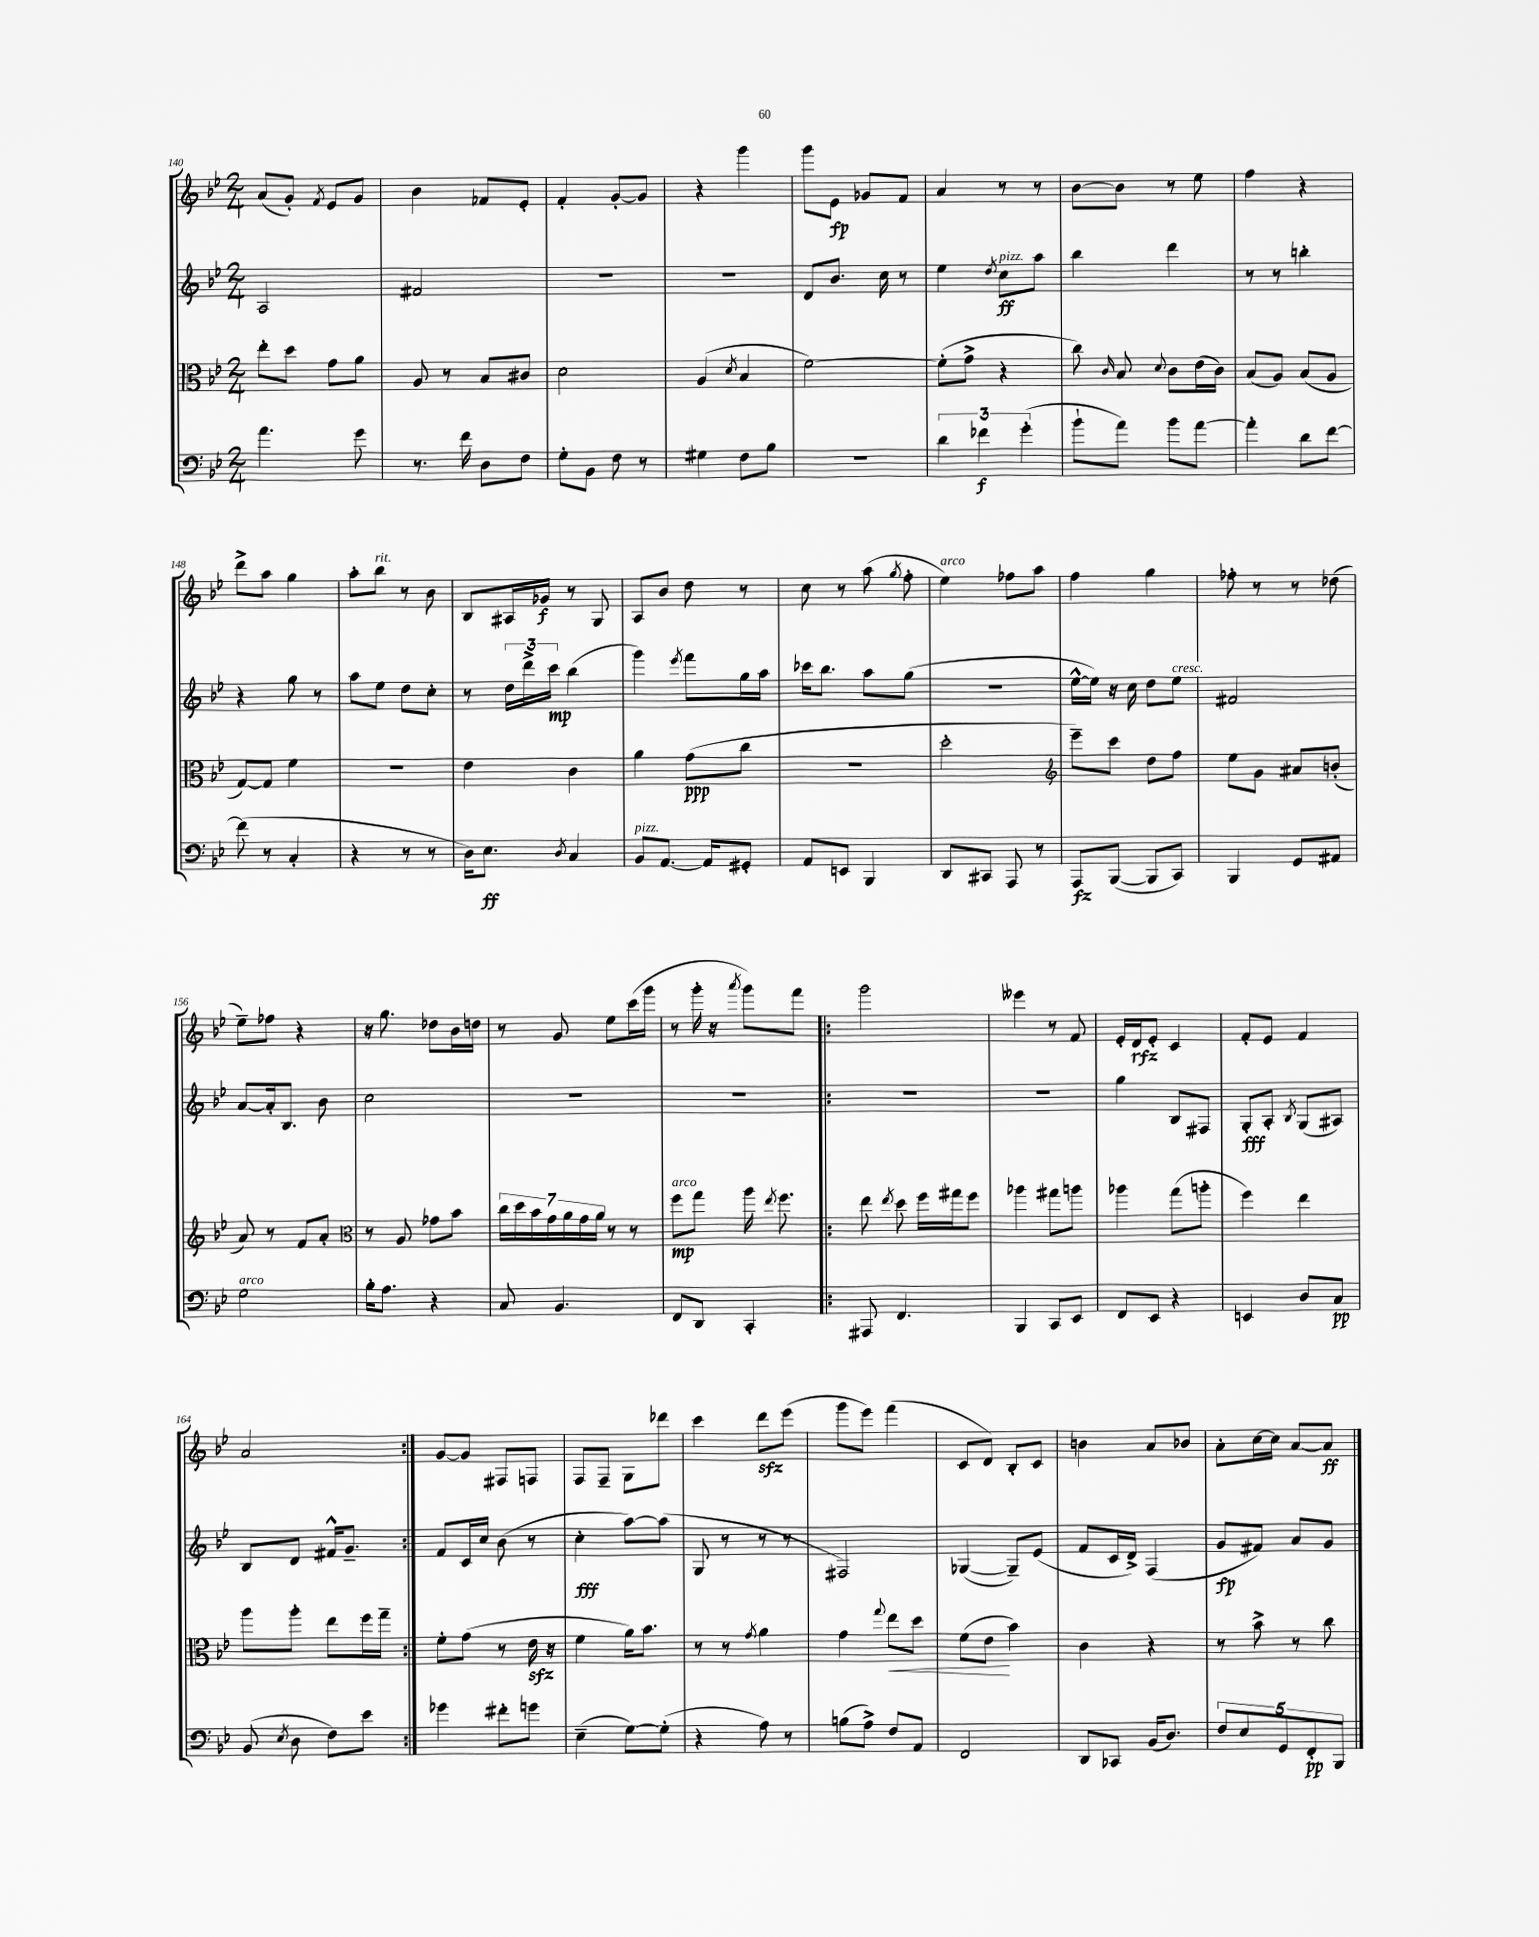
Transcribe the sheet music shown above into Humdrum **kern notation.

**kern	**kern	**kern	**kern
*staff4	*staff3	*staff2	*staff1
*clefF4	*clefC3	*clefG2	*clefG2
*k[b-e-]	*k[b-e-]	*k[b-e-]	*k[b-e-]
*M2/4	*M2/4	*M2/4	*M2/4
4.a	8ee-'	2A	(8a
.	8dd	.	8g')
.	.	.	8qf
.	8g	.	8e-
8g	8a	.	8g
=	=	=	=
8.r	8A	2f#	4b-
.	8r	.	.
16f	.	.	.
8D	8B-	.	8f-
8F	8c#	.	8e-'
=	=	=	=
8G'	2d	2r	4f'
8BB-	.	.	.
8F	.	.	[8g'
8r	.	.	8g]
=	=	=	=
4G#	(4A	2r	4r
.	8qd	.	.
8F	4B-	.	4ggg
8B-	.	.	.
=	=	=	=
2r	[2f)	8d	8ggg
.	.	8.b-	8e-
.	.	.	8g-
.	.	16cc	.
.	.	8r	8f
=	=	=	=
6d	(8f']	4ee-	4a
.	8g^	.	.
6f-	.	.	.
.	.	8qdd	.
.	4r	8cc	8r
(6g'	.	.	.
.	.	8aa	8r
=	=	=	=
8b-`	8cc)	4bb-	[8b-
.	16qqc	.	.
8a)	8B-	.	8b-]
.	8qqd	.	.
8b-	8c	4ddd	8r
[8a	(16e-	.	8ee-
.	16c)	.	.
=	=	=	=
4a']	(8B-	8r	4ff
.	8A)	8r	.
8d	(8B-	4bb'	4r
[8f	8A	.	.
=	=	=	=
(8f]	[8G)	4r	8ddd^
8r	8G]	.	8aa
4C'	4f	8gg	4gg
.	.	8r	.
=	=	=	=
4r	2r	8aa	8aa'
.	.	8ee-	8bb-
8r	.	8dd	8r
8r	.	8cc'	8b-
=	=	=	=
16D)	4e-	8r	8B-
8.E-	.	.	.
.	.	24dd	16A#
.	.	24ddd^	.
.	.	.	16g-
.	.	24ccc	.
8qD	.	.	.
4C	4c	(4bb-	8r
.	.	.	8G
=	=	=	=
8BB-	4a	4ggg)	8A
[8.AA	.	.	8b-
.	.	8qeee-	.
.	(8g	8fff	8dd
16AA]	.	.	.
8GG#'	8cc	16gg	8r
.	.	16aa	.
=	=	=	=
8AA	2r	16ccc-	8cc
.	.	8.bb-	.
8EE	.	.	8r
4BBB-	.	8aa	(8aa
.	.	.	8qgg
.	.	(8gg	8ff'
=	=	=	=
8DD	2dd'	2r	4ee-)
8CC#	.	.	.
8AAA	.	.	8ff-
8r	.	.	8aa
=	=	=	=
*	*clefG2	*	*
8AAA	8eee-~)	[16ee-^^	4ff
.	.	16ee-])	.
([8BBB-	8ccc	16r	.
.	.	16cc	.
8BBB-]	8dd	8dd	4gg
8CC)	8ff	8ee-	.
=	=	=	=
4BBB-	8ee-	2f#	8ff-'
.	8g	.	8r
8GG	8a#	.	8r
8AA#	(8b'	.	(8dd-
=	=	=	=
2G	8a)	[8a	8ee-~)
.	8r	16a']	8ff-
.	.	8.B-	.
.	8f	.	4r
.	8a'	8b-	.
=	=	=	=
*	*clefC3	*	*
16B-'	8r	2cc	16r
8.A	.	.	8.gg
.	8A	.	.
4r	8g-	.	8dd-
.	8b-	.	16b-
.	.	.	16dd
=	=	=	=
8C	28cc	2r	8r
.	28dd	.	.
.	28b-	.	.
.	28g	.	.
4.BB-	.	.	8g
.	28a	.	.
.	28g	.	.
.	28a	.	.
.	8r	.	8ee-
.	8r	.	(16ccc
.	.	.	16ggg
=	=	=	=
8FF	8ff	2r	8r
8DD	8gg	.	16ggg'
.	.	.	16r
.	.	.	8qaaa
4CC'	16aa	.	8ggg)
.	8qee-	.	.
.	8.ff	.	.
.	.	.	8fff
=!|:	=!|:	=!|:	=!|:
8AAA#	8ee-	2r	2ggg
.	8qee-	.	.
4.FF	8dd	.	.
.	16ff	.	.
.	16gg#	.	.
.	8ff	.	.
=	=	=	=
4BBB-	4aa-	2r	4eee--
8CC	8gg#	.	8r
8EE-	8aa	.	8f
=	=	=	=
8FF	4aa-	4gg	16e-'
.	.	.	16d
8EE-	.	.	8e-'
4r	(8gg	8B-	4c
.	8aa'	8F#	.
=	=	=	=
4EE	4ff)	8G'	8f'
.	.	8A'	8e-
.	.	8qB-	.
8D	4ee-	(8G	4f
8C	.	8A#)	.
=	=	=	=
(8BB-	8aa	8B-	2a
8qE-	.	.	.
8D	8aa'	8d	.
8F)	8ee-	16f#^^	.
.	.	8.g~	.
8e-	16ff	.	.
.	16gg~	.	.
=:|!	=:|!	=:|!	=:|!
4g-	8f'	8f	[8g
.	(8g	16c	8g]
.	.	16cc	.
8f#'	8r	(8b-	8F#
8g	16e-	8r	8F
.	16r	.	.
=	=	=	=
(4E-~	4f	4cc'	8F
.	.	.	8F~
[8G)	16a)	[8aa)	8G
.	8.b-	.	.
(8G']	.	(8aa]	8ddd-
=	=	=	=
4r	8r	8G	4ccc
.	8r	8r	.
.	8qg	.	.
8A)	4a	8r	8ddd
8r	.	8r	(8eee-
=	=	=	=
(8B	4g	2F#)	8ggg
8A^)	.	.	8eee-)
.	8qqgg	.	.
8F	8ee-	.	(4fff
8AA	8dd	.	.
=	=	=	=
2FF	(8f	([4G-	8c
.	8e-	.	8d)
.	4b-)	8G-~])	8B-'
.	.	(8e-	8c
=	=	=	=
8DD	4c	8f	4b
8CC-	.	16c	.
.	.	16d^)	.
(16BB-	4r	(4F	8a
8.D)	.	.	.
.	.	.	8b-
=	=	=	=
10F	8r	8g	8a'
10E-	.	.	.
.	8b-^	8f#)	[16cc
.	.	.	16cc]
10GG	.	.	.
.	8r	8a	[8a
10FF'	.	.	.
.	8cc	8g	8a]
10BBB-	.	.	.
==	==	==	==
*-	*-	*-	*-
